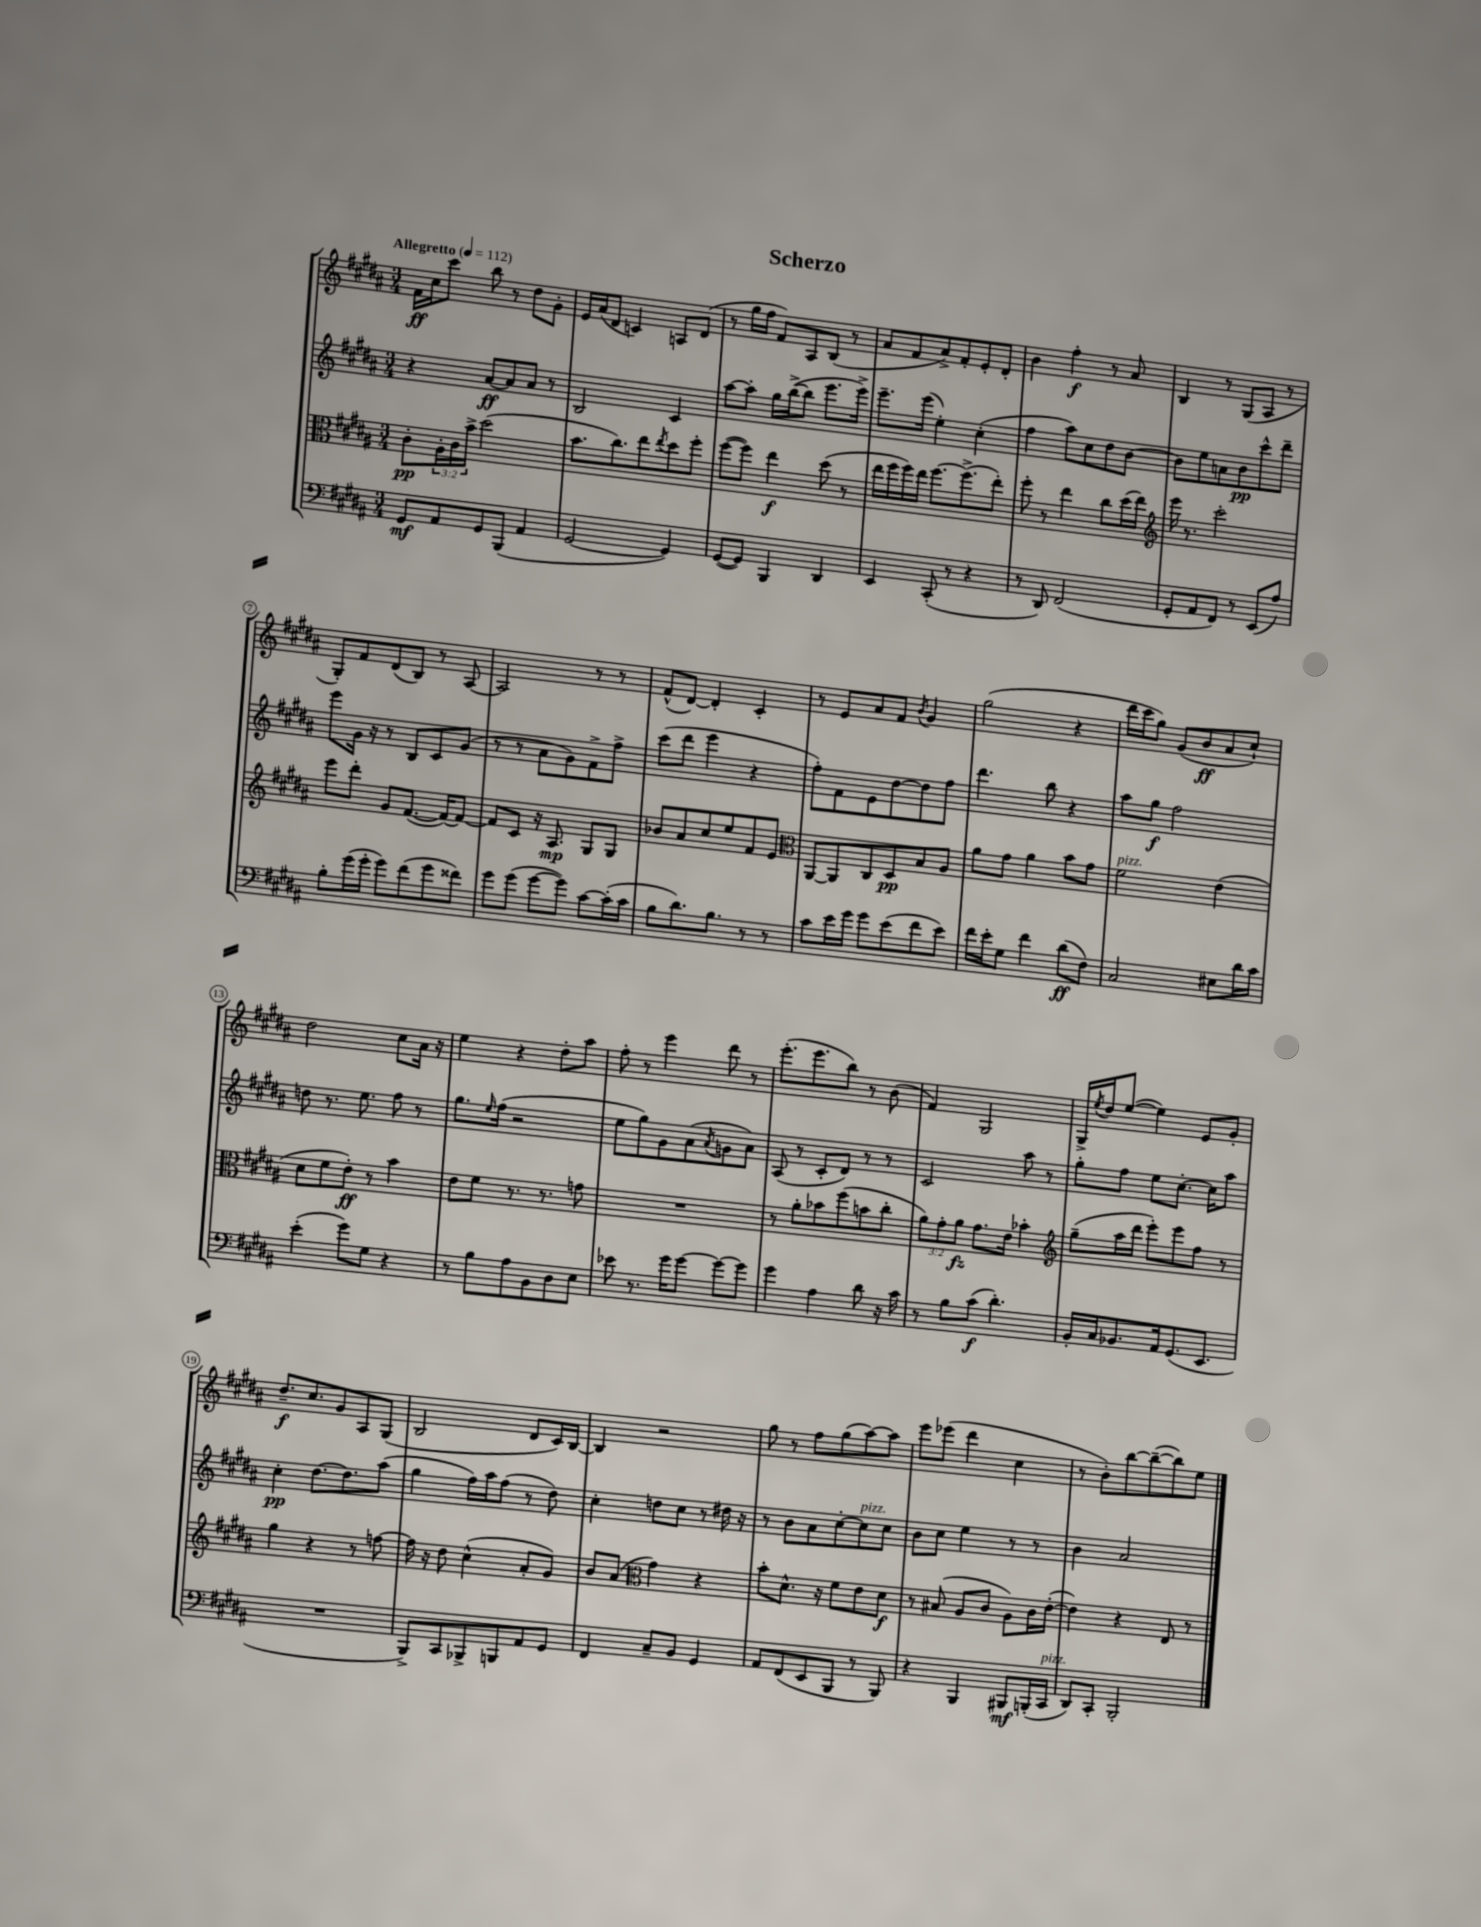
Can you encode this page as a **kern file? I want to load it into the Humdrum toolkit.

**kern	**dynam	**kern	**dynam	**kern	**dynam	**kern	**dynam
*part4	*part4	*part3	*part3	*part2	*part2	*part1	*part1
*staff4	*staff4	*staff3	*staff3	*staff2	*staff2	*staff1	*staff1
*clefF4	*	*clefC3	*	*clefG2	*	*clefG2	*
*k[f#c#g#d#a#]	*	*k[f#c#g#d#a#]	*	*k[f#c#g#d#a#]	*	*k[f#c#g#d#a#]	*
*M3/4	*	*M3/4	*	*M3/4	*	*M3/4	*
*MM112	*	*MM112	*	*MM112	*	*MM112	*
=1	=1	=1	=1	=1	=1	=1	=1
!	!	!	!	!	!	!LO:TX:a:B:t=Allegretto	!
8GG#/L	mf	8c#'\L	pp	4r	.	16f#\LL	ff
.	.	.	.	.	.	16cc#\J	.
8AA#/	.	24A#'\L	.	.	.	8ccc#\J	.
.	.	24c#\	.	.	.	.	.
.	.	24b^\JJ	.	.	.	.	.
8GG#/	.	(2dd#\	.	[8a#/L	ff	8bb\	.
(8BBB/J	.	.	.	8a#/]	.	8r	.
4AA#/	.	.	.	8a#/J	.	8dd#\L	.
.	.	.	.	8r	.	8g#'\J	.
=2	=2	=2	=2	=2	=2	=2	=2
[2GG#/	.	8.b\L	.	2B/	.	16e/LL	.
.	.	.	.	.	.	(16a#/J	.
.	.	.	.	.	.	8d#/J	.
.	.	8.cc#\)	.	.	.	.	.
.	.	.	.	.	.	4cn/)	.
.	.	8ee\	.	.	.	.	.
.	.	8qee/	.	.	.	.	.
4GG#/])	.	8dd#\	.	4c#/	.	8An/L	.
.	.	8ff#'\J	.	.	.	(8d#/J	.
=3	=3	=3	=3	=3	=3	=3	=3
([8GG#/L	.	([8ff#\L	.	[8aa#\L	.	8r	.
8GG#/J])	.	8ff#\J])	.	8aa#'\J]	.	16gg#\LL	.
.	.	.	.	.	.	16ff#\JJ	.
4BBB/	.	4ee\	f	16gg#\LL	.	8f#/L)	.
.	.	.	.	([16bb^\J	.	.	.
.	.	.	.	8bb\J]	.	8A#/	.
4DD#/	.	(8dd#\	.	8.eee\L	.	(8B/J	.
.	.	8r	.	.	.	8r	.
.	.	.	.	16eee^\Jk)	.	.	.
=4	=4	=4	=4	=4	=4	=4	=4
4EE/	.	16ee\LL	.	8.eee~\L	.	8a#/L	.
.	.	16ff#\	.	.	.	.	.
.	.	16ff#\)	.	.	.	8f#/	.
.	.	16ee\JJ	.	(16eee\Jk	.	.	.
(8CC#'/	.	[8.ff#\L	.	4ee'\)	.	8a#^/)	.
8r	.	.	.	.	.	8f#'/	.
.	.	(8.ff#^\]	.	.	.	.	.
4r	.	.	.	(4cc#'\	.	8e'/	.
.	.	8ee'\J)	.	.	.	8d#'/J	.
=5	=5	=5	=5	=5	=5	=5	=5
8r	.	8ff#'\	.	4ff#\	.	4b\	.
8DD#/)	.	8r	.	.	.	.	.
(2FF#/	.	4ee\	.	8aa#\L)	.	4ff#'\	f
.	.	.	.	8cc#\	.	.	.
.	.	8cc#\L	.	8dd#\	.	8r	.
.	.	(16dd#\L	.	[8b\J	.	8a#/	.
.	.	16ee\JJ)	.	.	.	.	.
=6	=6	=6	=6	=6	=6	=6	=6
*	*	*clefG2	*	*	*	*	*
8GG#'/L	.	16eee\	.	8b\L]	.	4B/	.
.	.	8.r	.	.	.	.	.
8AA#/	.	.	.	8ee\	.	.	.
8FF#/J)	.	2ccc#'\	.	8an\	.	8r	.
8r	.	.	.	8b\	pp	(8G#/L	.
(8EE/L	.	.	.	8ccc#^^\	.	8A#/J	.
8A#/J)	.	.	.	8ddd#~\J	.	8r	.
!!LO:LB:g=z
=7	=7	=7	=7	=7	=7	=7	=7
8B'\L	.	8eee\L	.	8eee\L	.	8G#'/L)	.
(16g#\L	.	8ddd#'\J	.	16g#\Jk	.	8f#/	.
16g#'\JJ	.	.	.	16r	.	.	.
8g#\L)	.	8g#/L	.	8r	.	(8d#/	.
(8f#\	.	([8.f#/J	.	8B/L	.	8B/J)	.
8g#\	.	.	.	8c#/	.	8r	.
.	.	16f#/KL_)	.	.	.	.	.
8f##X\J)	.	8f#/J_	.	(8g#/J	.	[8A#/	.
=8	=8	=8	=8	=8	=8	=8	=8
8g#\L	.	8f#/L]	.	8r	.	2A#/]	.
(8g#\J	.	8c#/J	.	8r	.	.	.
[8g#\L	.	16r	.	8a#\L	.	.	.
.	.	8.A#/	mp	.	.	.	.
8g#\J])	.	.	.	8g#\)	.	.	.
[8c#\L	.	8G#/L	.	8f#^\	.	8r	.
(16c#'\L]	.	8G#/J	.	8ff#^\J	.	8r	.
16c#\JJ	.	.	.	.	.	.	.
=9	=9	=9	=9	=9	=9	=9	=9
8B\L	.	8b-X/L	.	(8ccc#\L	.	(8f#^^/L	.
8.d#\)	.	8a#/	.	8ddd#\J	.	[8d#/J)	.
.	.	8cc#/	.	4eee\	.	4d#'/]	.
8.B\J	.	.	.	.	.	.	.
.	.	8ee/	.	.	.	.	.
8r	.	8f#/	.	4r	.	4c#'/	.
8r	.	8e/J	.	.	.	.	.
=10	=10	=10	=10	=10	=10	=10	=10
*	*	*clefC3	*	*	*	*	*
8c#\L	.	[8AA#/L	.	8ff#'\L)	.	8r	.
16e\L	.	8AA#/]	.	8f#\	.	8e/L	.
16g#\JJ	.	.	.	.	.	.	.
8g#\L	.	8C#/	.	8e\	.	8a#/	.
(8e\	.	8D#/	pp	[8dd#\	.	8f#/J	.
.	.	.	.	.	.	8qb/	.
8f#\	.	8B/	.	8dd#\]	.	4g#/	.
8e\J)	.	8A#/J	.	8ff#\J	.	.	.
=11	=11	=11	=11	=11	=11	=11	=11
16f#\LL	.	8a#\L	.	4.ddd#\	.	(2gg#\	.
16e'\J	.	.	.	.	.	.	.
8G#\J	.	8g#\J	.	.	.	.	.
4f#\	.	4a#\	.	.	.	.	.
.	.	.	.	8bb\	.	.	.
(8d#\L	ff	8b\L	.	4r	.	4r	.
8F#\J)	.	8g#\J	.	.	.	.	.
=12	=12	=12	=12	=12	=12	=12	=12
!	!	!LO:TX:a:i:t=pizz.	!	!	!	!	!
2C#/	.	2f#\	.	8aa#\L	.	16ddd#\LL	.
.	.	.	.	.	.	16ccc#\J	.
.	.	.	.	8gg#\J	f	8gg#\J)	.
.	.	.	.	2ff#\	.	(8g#/L	.
.	.	.	.	.	.	8b/	ff
8E#X\L	.	(4e\	.	.	.	8a#/	.
16d#\L	.	.	.	.	.	8cc#`/J)	.
16c#\JJ	.	.	.	.	.	.	.
!!LO:LB:g=z
=13	=13	=13	=13	=13	=13	=13	=13
(4e'\	.	8d#\L	.	8ddn\	.	2dd#\	.
.	.	8f#\	.	8.r	.	.	.
8g#\L)	.	8e'\J)	ff	.	.	.	.
.	.	.	.	8.ee\	.	.	.
8G#\J	.	8r	.	.	.	.	.
4r	.	4b\	.	8ff#\	.	8cc#\L	.
.	.	.	.	8r	.	16a#\Jk	.
.	.	.	.	.	.	16r	.
=14	=14	=14	=14	=14	=14	=14	=14
8r	.	8e\L	.	8.gg#\L	.	4ee\	.
8B\L	.	8f#\J	.	.	.	.	.
.	.	.	.	16qqee/	.	.	.
.	.	.	.	(16ff#\Jk	.	.	.
8A#\	.	8.r	.	2r	.	4r	.
8BB\	.	.	.	.	.	.	.
.	.	8.r	.	.	.	.	.
8D#\	.	.	.	.	.	8dd#'\L	.
8E\J	.	8gn\	.	.	.	8aa#\J	.
=15	=15	=15	=15	=15	=15	=15	=15
8e-X\	.	2.r	.	8ee\L	.	8ff#'\	.
8.r	.	.	.	8gg#\)	.	8r	.
.	.	.	.	8g#\	.	4eee\	.
16g#\KL	.	.	.	.	.	.	.
[8g#\J	.	.	.	(8a#\	.	.	.
.	.	.	.	8qa#/	.	.	.
8g#\L_	.	.	.	8gn\	.	8ddd#\	.
8g#\J]	.	.	.	8a#\J)	.	8r	.
=16	=16	=16	=16	=16	=16	=16	=16
4g#\	.	8r	.	(8A#/	.	(8.eee'\L	.
.	.	8a#'\L	.	8r	.	.	.
.	.	.	.	.	.	8.eee\	.
4A#\	.	8b-X\	.	8c#'/L	.	.	.
.	.	(8ff#\	.	8d#/J)	.	8bb\J)	.
8d#\	.	8bn\	.	8r	.	8r	.
16r	.	8cc#'\J	.	8r	.	(8b\	.
16c#\	.	.	.	.	.	.	.
=17	=17	=17	=17	=17	=17	=17	=17
8r	.	12a#\L)	.	2c#/	.	4f#/)	.
.	.	12g#'\	.	.	.	.	.
8B\L	.	.	.	.	.	.	.
.	.	12a#\J	fz	.	.	.	.
(8c#\J	f	8.g#\L	.	.	.	2G#/	.
4.d#'\)	.	.	.	.	.	.	.
.	.	16e\Jk	.	.	.	.	.
.	.	4b-X'\	.	8aa#\	.	.	.
.	.	.	.	8r	.	.	.
=18	=18	=18	=18	=18	=18	=18	=18
*	*	*clefG2	*	*	*	*	*
16BB'/LL	.	(8gg#~\L	.	8gg#'\L	.	16G#^/LL	.
.	.	.	.	.	.	8qee/	.
16C#/J	.	.	.	.	.	16dd#/J	.
8.BB-X/	.	16aa#\L	.	8ff#\J	.	([8ee/J	.
.	.	16ddd#\JJ	.	.	.	.	.
.	.	8eee'\L)	.	8ee\L	.	4ee\])	.
16AA#/k	.	.	.	.	.	.	.
(8.GG#/	.	8eee\	.	[8.cc#'\J	.	.	.
.	.	8ff#\J	.	.	.	8e/L	.
8.EE/J	.	.	.	16cc#\KL]	.	.	.
.	.	8r	.	8aa#\J	.	8g#'/J	.
!!LO:LB:g=z
=19	=19	=19	=19	=19	=19	=19	=19
2.r	.	4gg#\	.	4cc#'\	pp	8.dd#~/L	f
.	.	.	.	.	.	8.cc#/	.
.	.	4r	.	[8.dd#\L	.	.	.
.	.	.	.	.	.	8g#/	.
.	.	.	.	8.dd#\]	.	.	.
.	.	8r	.	.	.	8A#/	.
.	.	[8ffn\	.	(8aa#\J	.	(8G#/J	.
=20	=20	=20	=20	=20	=20	=20	=20
8BBB^/L)	.	16ff\]	.	4gg#\	.	2B/	.
.	.	16r	.	.	.	.	.
8CC#/	.	8dd#\	.	.	.	.	.
8BBB-X^/	.	(4cc#^^\	.	16ff#\LL)	.	.	.
.	.	.	.	16aa#\J	.	.	.
8BBBn/	.	.	.	(8ff#\J	.	.	.
8AA#/	.	8a#'/L	.	8r	.	8d#/L	.
8GG#/J	.	8g#/J)	.	8dd#\)	.	16c#/L)	.
.	.	.	.	.	.	[16B/JJ	.
=21	=21	=21	=21	=21	=21	=21	=21
4FF#/	.	8b/L	.	4cc#'\	.	4B/]	.
.	.	(8a#/J	.	.	.	.	.
*	*	*clefC3	*	*	*	*	*
8C#~/L	.	4g#\)	.	8ddn\L	.	2r	.
8BB/J	.	.	.	8cc#\J	.	.	.
4GG#/	.	4r	.	8r	.	.	.
.	.	.	.	16dd#X\	.	.	.
.	.	.	.	16r	.	.	.
=22	=22	=22	=22	=22	=22	=22	=22
8AA#/L	.	8b'\L	.	8r	.	8gg#\	.
(8FF#/	.	8.d#^^\J	.	8b\L	.	8r	.
8EE/	.	.	.	8a#\	.	8ff#\L	.
.	.	16r	.	.	.	.	.
8BBB/J	.	8f#\L	.	[8cc#'\	.	(8gg#\	.
!	!	!	!	!LO:TX:a:i:t=pizz.	!	!	!
8r	.	8e\	.	8cc#\]	.	[8aa#\)	.
8BBB/)	.	8d#\J	f	8cc#\J	.	8aa#\J]	.
=23	=23	=23	=23	=23	=23	=23	=23
4r	.	8r	.	8b\L	.	8eee\L	.
.	.	(8B#X/	.	8cc#\J	.	(8eee-X\J	.
4BBB/	.	8A#/L	.	4ee\	.	4ddd#\	.
.	.	8c#/J	.	.	.	.	.
8BBB#X/L	mf	8A#\L)	.	8r	.	4cc#\	.
(16BBBn'/L	.	16c#\L	.	8r	.	.	.
!LO:TX:a:i:t=pizz.	!	!	!	!	!	!	!
16CC#/JJ	.	([16e'\JJ	.	.	.	.	.
=24	=24	=24	=24	=24	=24	=24	=24
8DD#/L)	.	4e\])	.	4b\	.	8r	.
8CC#'/J	.	.	.	.	.	8b'\L)	.
2BBB'/	.	4r	.	2a#/	.	[8bb\	.
.	.	.	.	.	.	(8bb~\_	.
.	.	8E/	.	.	.	8bb\])	.
.	.	8r	.	.	.	8ee\J	.
==	==	==	==	==	==	==	==
*-	*-	*-	*-	*-	*-	*-	*-
